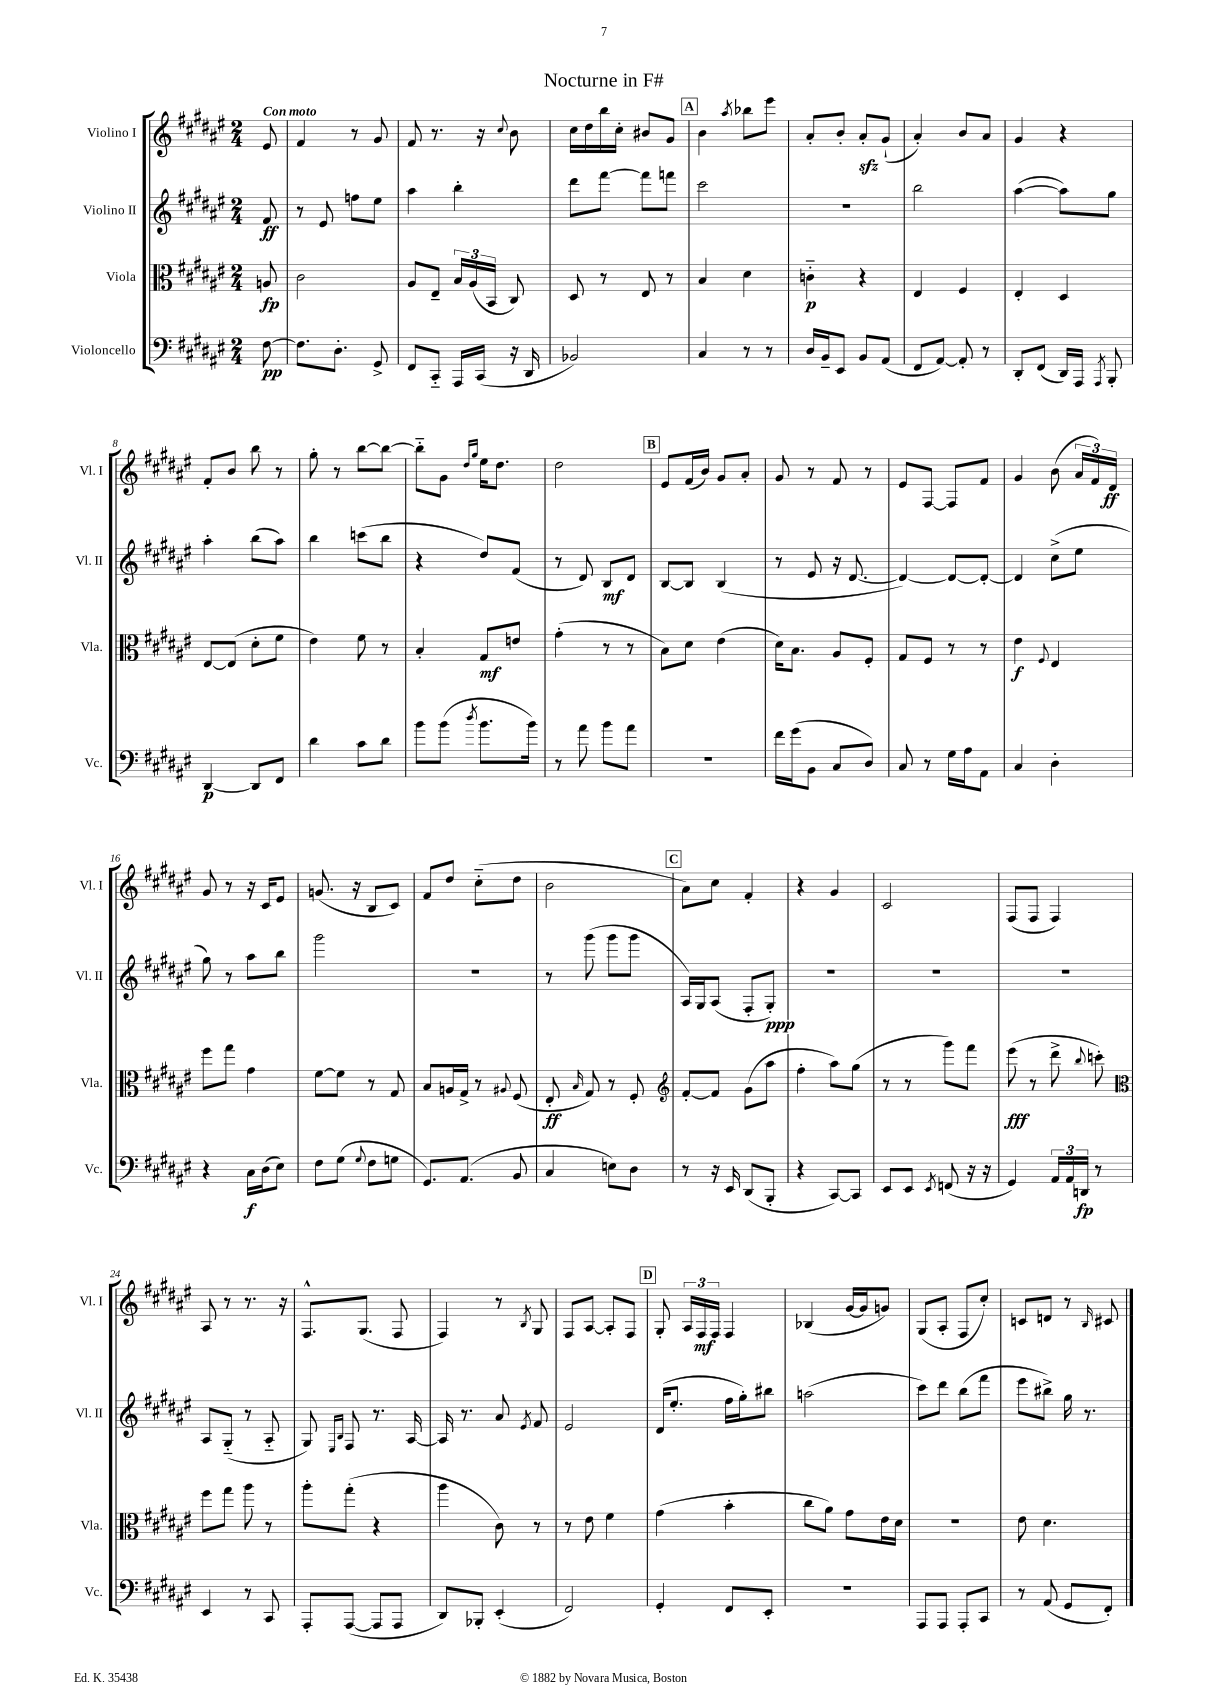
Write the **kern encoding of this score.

**kern	**kern	**kern	**kern
*staff4	*staff3	*staff2	*staff1
*clefF4	*clefC3	*clefG2	*clefG2
*k[f#c#g#d#a#e#]	*k[f#c#g#d#a#e#]	*k[f#c#g#d#a#e#]	*k[f#c#g#d#a#e#]
*M2/4	*M2/4	*M2/4	*M2/4
[8F#	8A	8f#	8e#
=	=	=	=
8.F#]	2c#	8r	4f#
.	.	8e#	.
8.D#'	.	.	.
.	.	8ff	8r
8GG#^	.	8ee#	8g#
=	=	=	=
8FF#	8A#	4aa#	8f#
8CC#'~	8E#~	.	8.r
16AAA#	24B	4bb'	.
.	(24A#	.	.
(16CC#	.	.	16r
.	24BB	.	.
.	.	.	8qqcc#
16r	8C#)	.	8b
16DD#	.	.	.
=	=	=	=
2BB-)	8D#	8ddd#	16cc#
.	.	.	16dd#
.	8r	[8fff#	16bb
.	.	.	16cc#'
.	8E#	8fff#]	8b#
.	8r	8fff	8g#
=	=	=	=
4C#	4B	2ccc#	4b
.	.	.	8qaa#
8r	4d#	.	8bb-
8r	.	.	8eee#
=	=	=	=
16D#	4c'~	2r	8a#'
16BB~	.	.	.
8EE#	.	.	8b'
8BB	4r	.	8a#'
(8AA#	.	.	(8g#`
=	=	=	=
8FF#	4E#	2bb	4a#')
[8AA#)	.	.	.
8AA#']	4F#	.	8b
8r	.	.	8a#
=	=	=	=
8DD#'	4E#'	([4aa#	4g#
(8FF#	.	.	.
16DD#)	4D#	8aa#])	4r
16AAA#	.	.	.
8qAAA#	.	.	.
8BBB'	.	8gg#	.
=	=	=	=
[4DD#	[8E#	4aa#'	8f#'
.	(8E#]	.	8b
8DD#]	8d#'	(8bb	8bb
8FF#	8f#	8aa#)	8r
=	=	=	=
4d#	4e#)	4bb	8gg#'
.	.	.	8r
8c#	8f#	(8ccc	[8bb
8d#	8r	8bb	8bb_
=	=	=	=
8b	4B'	4r	8bb'~]
(8b	.	.	8g#
.	.	.	16qqdd#
8qdd#	.	.	16qqgg#
8.b	8G#	8dd#)	16ee#
.	.	.	8.dd#
.	8e	(8f#	.
16b)	.	.	.
=	=	=	=
8r	(4g#'	8r	2dd#
8a#	.	8d#)	.
8b	8r	8B	.
8a#	8r	8d#	.
=	=	=	=
2r	8B)	[8B	8e#
.	8d#	8B]	(16f#
.	.	.	16b)
.	(4e#	(4B	8g#
.	.	.	8a#'
=	=	=	=
16f#	16d#)	8r	8g#
(16g#	8.B	.	.
8BB	.	8e#	8r
8C#	8A#	16r	8f#
.	.	[8.d#	.
8D#)	8F#'	.	8r
=	=	=	=
8C#	8G#	4d#_)	8e#
8r	8F#	.	[8F#
16G#	8r	8d#_	8F#]
16A#	.	.	.
8AA#	8r	8d#'_	8f#
=	=	=	=
4C#	4e#	4d#]	4g#
.	8qqF#	.	.
4D#'	4E#	(8cc#^	(8b
.	.	8ee#	24a#
.	.	.	24f#)
.	.	.	24d#
=	=	=	=
4r	8ff#	8gg#)	8g#
.	8gg#	8r	8r
16C#	4g#	8aa#	16r
(16D#	.	.	16c#
8E#)	.	8bb	8e#
=	=	=	=
8F#	[8f#	2ggg#	(8.g
(8G#	8f#]	.	.
.	.	.	16r
8qqG#	.	.	.
8F#	8r	.	8B
8G	8G#	.	8c#)
=	=	=	=
8.GG#)	8B	2r	8f#
.	16A	.	8dd#
(8.AA#	16G#^	.	.
.	8r	.	(8cc#'~
.	8qqA#	.	.
8BB	(8F#	.	8dd#
=	=	=	=
4C#	8E#'	8r	2b
.	16qqB	.	.
.	8G#)	(8ggg#	.
8E)	8r	8ggg#	.
8D#	8F#'	8ggg#	.
=	=	=	=
*	*clefG2	*	*
8r	[8f#'	16A#)	8a#)
.	.	16G#	.
16r	8f#]	(8A#	8cc#
16EE#	.	.	.
(8DD#	(8g#	8F#'	4f#'
8BBB'	8aa#	8G#')	.
=	=	=	=
4r	4ff#'	2r	4r
[8CC#)	8aa#)	.	4g#
8CC#]	(8gg#	.	.
=	=	=	=
8EE#	8r	2r	2c#
8EE#	8r	.	.
8qEE#	.	.	.
(8FF	8ggg#)	.	.
16r	8fff#	.	.
16r	.	.	.
=	=	=	=
4GG#)	(8eee#	2r	(8F#
.	8r	.	8F#
24AA#	8ddd#^	.	4F#)
24AA#	.	.	.
24DD	.	.	.
.	8qqbb	.	.
8r	8ccc')	.	.
=	=	=	=
*	*clefC3	*	*
4EE#	8ff#	8A#	8A#
.	8gg#	(8G#'~	8r
8r	8aa#	8r	8.r
8CC#	8r	8A#'~	.
.	.	.	16r
=	=	=	=
8AAA#'	8aa#'	8G#)	8.F#^^
.	.	16qqE#	.
.	.	16qqB	.
([8AAA#	(8gg#'	8F#	.
.	.	.	(8.G#
8AAA#]	4r	8.r	.
8AAA#	.	.	8F#
.	.	[16A#	.
=	=	=	=
8DD#)	4aa#	16A#]	4F#)
.	.	8.r	.
8BBB-'	.	.	.
(4EE#'	8c#)	8a#	8r
.	.	8qe#	8qB
.	8r	8f#	8G#
=	=	=	=
2FF#)	8r	2e#	8F#
.	8e#	.	[8A#
.	4f#	.	8A#']
.	.	.	8F#
=	=	=	=
4GG#'	(4g#	(16d#	8G#'
.	.	8.ee#'	.
.	.	.	24A#
.	.	.	24F#
.	.	.	24F#
8FF#	4b'	16ff#	4F#
.	.	16gg#')	.
8EE#'	.	8bb#	.
=	=	=	=
2r	8cc#	(2aa	(4B-
.	8a#)	.	.
.	8g#	.	[16g#
.	.	.	16g#]
.	16e#	.	8g)
.	16d#	.	.
=	=	=	=
8AAA#	2r	8ccc#)	(8G#
8AAA#	.	8ddd#	8A#'
8AAA#'	.	(8bb	8F#
8CC#	.	8fff#	8cc#')
=	=	=	=
8r	8e#	8eee#	8c
(8AA#	4.d#	8bb#^)	8d
8GG#	.	16gg#	8r
.	.	8.r	.
.	.	.	16qqB
8FF#')	.	.	8c#
==	==	==	==
*-	*-	*-	*-
